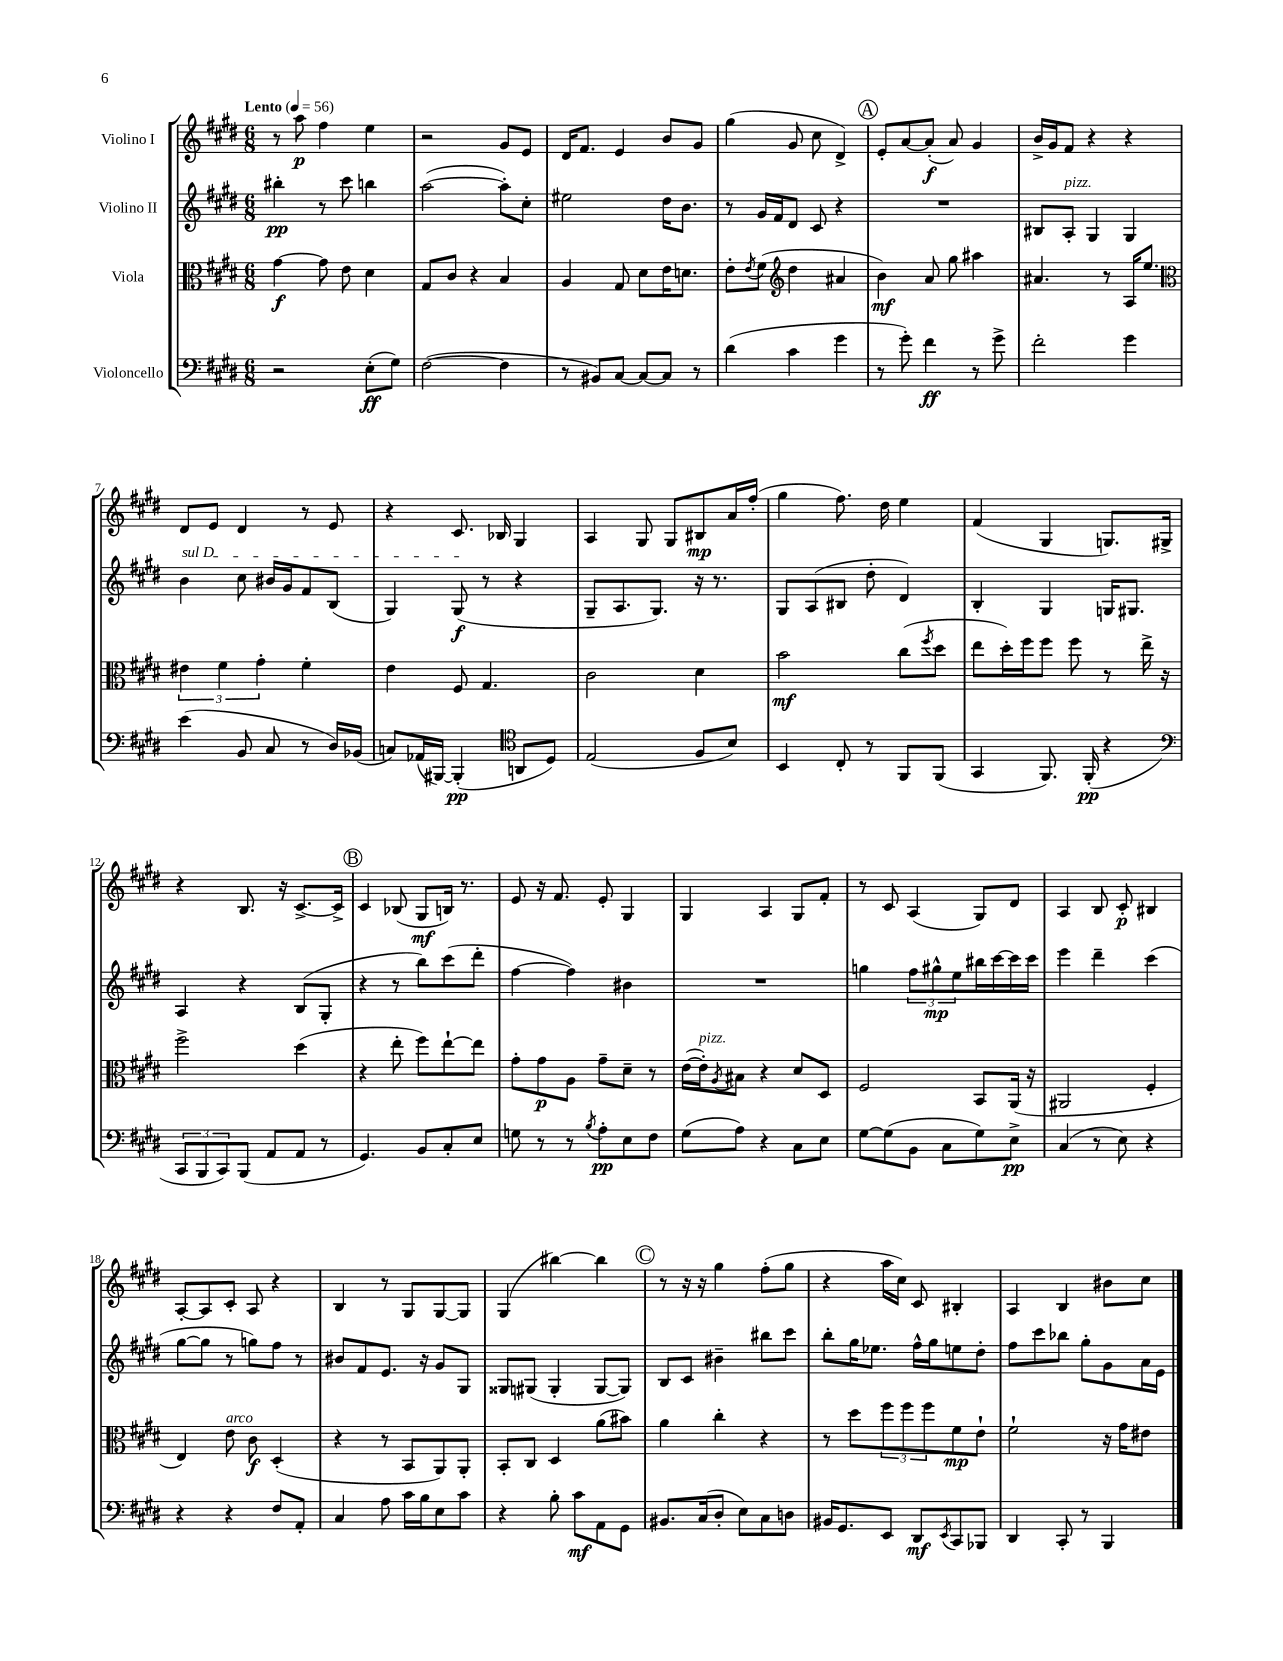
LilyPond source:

<<
\new StaffGroup <<
\new Staff = "s0" \with { instrumentName = "Violino I" } {
    \clef treble \key e \major \numericTimeSignature \time 6/8 \tempo "Lento" 4 = 56
    r8 a''8\p fis''4 e''4 |
    r2 gis'8 e'8 |
    dis'16 fis'8. e'4 b'8 gis'8 |
    gis''4( gis'8 cis''8 dis'4->) |
    \mark \markup { \circle "A" } e'8-. a'8~ a'8-.\f( a'8) gis'4 |
    b'16-> gis'16 fis'8 r4 r4 |
    dis'8 e'8 dis'4 r8 e'8 |
    r4 cis'8. bes16 gis4 |
    a4 gis8 gis8 bis8\mp a'16 fis''16-.( |
    gis''4 fis''8.) dis''16 e''4 |
    fis'4( gis4 g8.) gis16-> |
    r4 b8. r16 cis'8.~-> cis'16-> |
    \mark \markup { \circle "B" } cis'4 bes8( gis8\mf b16) r8. |
    e'8 r16 fis'8. e'8-. gis4 |
    gis4 a4 gis8 fis'8-. |
    r8 cis'8 a4( gis8) dis'8 |
    a4 b8 cis'8-.\p bis4 |
    a8~-. a8 cis'8-. a8 r4 |
    b4 r8 gis8 gis8~ gis8 |
    gis4( bis''4~) bis''4 |
    \mark \markup { \circle "C" } r8 r16 r16 gis''4 fis''8-.( gis''8 |
    r4 a''16 cis''16) cis'8 bis4-. |
    a4 b4 bis'8 cis''8 \bar "|." |
}
\new Staff = "s1" \with { instrumentName = "Violino II" } {
    \clef treble \key e \major \numericTimeSignature \time 6/8
    bis''4-.\pp r8 cis'''8 b''4 |
    a''2~( a''8-.) cis''8-. |
    eis''2 dis''16 b'8. |
    r8 gis'16 fis'16 dis'8 cis'8 r4 |
    \mark \markup { \circle "A" } R2. |
    bis8 a8-.^\markup { \italic "pizz." } gis4 gis4 |
    \once \override TextSpanner.bound-details.left.text = \markup { \italic "sul D" } b'4\startTextSpan cis''8 bis'16 gis'16 fis'8 b8( |
    gis4) gis8\f\stopTextSpan( r8 r4 |
    gis8-- a8. gis8.) r16 r8. |
    gis8 a8( bis8 dis''8-. dis'4) |
    b4-. gis4 g16 gis8. |
    a4 r4 b8( gis8-. |
    \mark \markup { \circle "B" } r4 r8 b''8) cis'''8( dis'''8-. |
    fis''4~ fis''4) bis'4 |
    R2. |
    g''4 \tuplet 3/2 { fis''8 gis''8-^\mp e''8 } bis''16 cis'''16~ cis'''16 cis'''16 |
    e'''4 dis'''4-- cis'''4( |
    gis''8~ gis''8 r8 g''8) fis''8 r8 |
    bis'8 fis'8 e'8. r16 gis'8 gis8 |
    gisis8 gis8( gis4-. gis8~ gis8) |
    \mark \markup { \circle "C" } b8 cis'8 bis'4-- bis''8 cis'''8 |
    b''8-. gis''16 ees''8. fis''16-^ gis''16 e''8 dis''8-. |
    fis''8 cis'''8 bes''8 gis''8-. gis'8 a'16 e'16 \bar "|." |
}
\new Staff = "s2" \with { instrumentName = "Viola" } {
    \clef alto \key e \major \numericTimeSignature \time 6/8
    gis'4~\f gis'8 e'8 dis'4 |
    gis8 cis'8 r4 b4 |
    a4 gis8 dis'8 e'16 d'8. |
    e'8-. \acciaccatura { e'8 } fis'8( \clef treble dis''4 ais'4 |
    \mark \markup { \circle "A" } b'4\mf) a'8 gis''8 ais''4 |
    ais'4. r8 a16 e''8. |
    \clef alto \tuplet 3/2 { eis'4 fis'4 gis'4-. } fis'4-. |
    e'4 fis8 gis4. |
    cis'2 dis'4 |
    b'2\mf cis''8( \acciaccatura { fis''8 } dis''8 |
    e''8 dis''16-.) fis''16 fis''8 fis''8 r8 e''16-> r16 |
    fis''2-> dis''4( |
    \mark \markup { \circle "B" } r4 e''8-. fis''8) e''8~-! e''8 |
    gis'8-. gis'8\p a8 gis'8-- dis'8-- r8 |
    e'16~( e'16-.^\markup { \italic "pizz." }) \acciaccatura { a8 } bis8 r4 dis'8 dis8 |
    fis2 b,8 a,16( r16 |
    ais,2 fis4-. |
    e4) e'8^\markup { \italic "arco" } cis'8\f dis4-.( |
    r4 r8 b,8 a,8) a,8-. |
    b,8-. cis8 dis4 a'8( bis'8) |
    \mark \markup { \circle "C" } a'4 cis''4-. r4 |
    r8 dis''8 \tuplet 3/2 { fis''8 fis''8 fis''8 } fis'8\mp e'8-! |
    fis'2-! r16 gis'16 eis'8 \bar "|." |
}
\new Staff = "s3" \with { instrumentName = "Violoncello" } {
    \clef bass \key e \major \numericTimeSignature \time 6/8
    r2 e8-.\ff( gis8) |
    fis2~( fis4 |
    r8 bis,8) cis8~ cis8~ cis8 r8 |
    dis'4( cis'4 gis'4 |
    \mark \markup { \circle "A" } r8 gis'8-.) fis'4\ff r8 gis'8-> |
    fis'2-. gis'4 |
    e'4( b,8 cis8 r8 dis16) bes,16( |
    c8) aes,16( bis,,16~) bis,,4-.\pp( \clef tenor a,8 dis8) |
    e2( fis8 b8) |
    b,4 cis8-. r8 fis,8 fis,8( |
    gis,4 fis,8.) fis,16-.\pp( r4 |
    \clef bass \tuplet 3/2 { cis,8 b,,8 cis,8) } b,,8( a,8 a,8 r8 |
    \mark \markup { \circle "B" } gis,4.) b,8 cis8-. e8 |
    g8 r8 r8 \acciaccatura { b8 } a8-.\pp e8 fis8 |
    gis8( a8) r4 cis8 e8 |
    gis8~ gis8( b,8 cis8 gis8) e8->\pp |
    cis4( r8 e8) r4 |
    r4 r4 fis8 a,8-. |
    cis4 a8 cis'16 b16 e8 cis'8 |
    r4 b8-. cis'8\mf a,8 gis,8 |
    \mark \markup { \circle "C" } bis,8. cis16( dis8-. e8) cis8 d8 |
    bis,16 gis,8. e,8 dis,8\mf \acciaccatura { e,8 } cis,8 bes,,8 |
    dis,4 cis,8-. r8 b,,4 \bar "|." |
}
>>
>>
